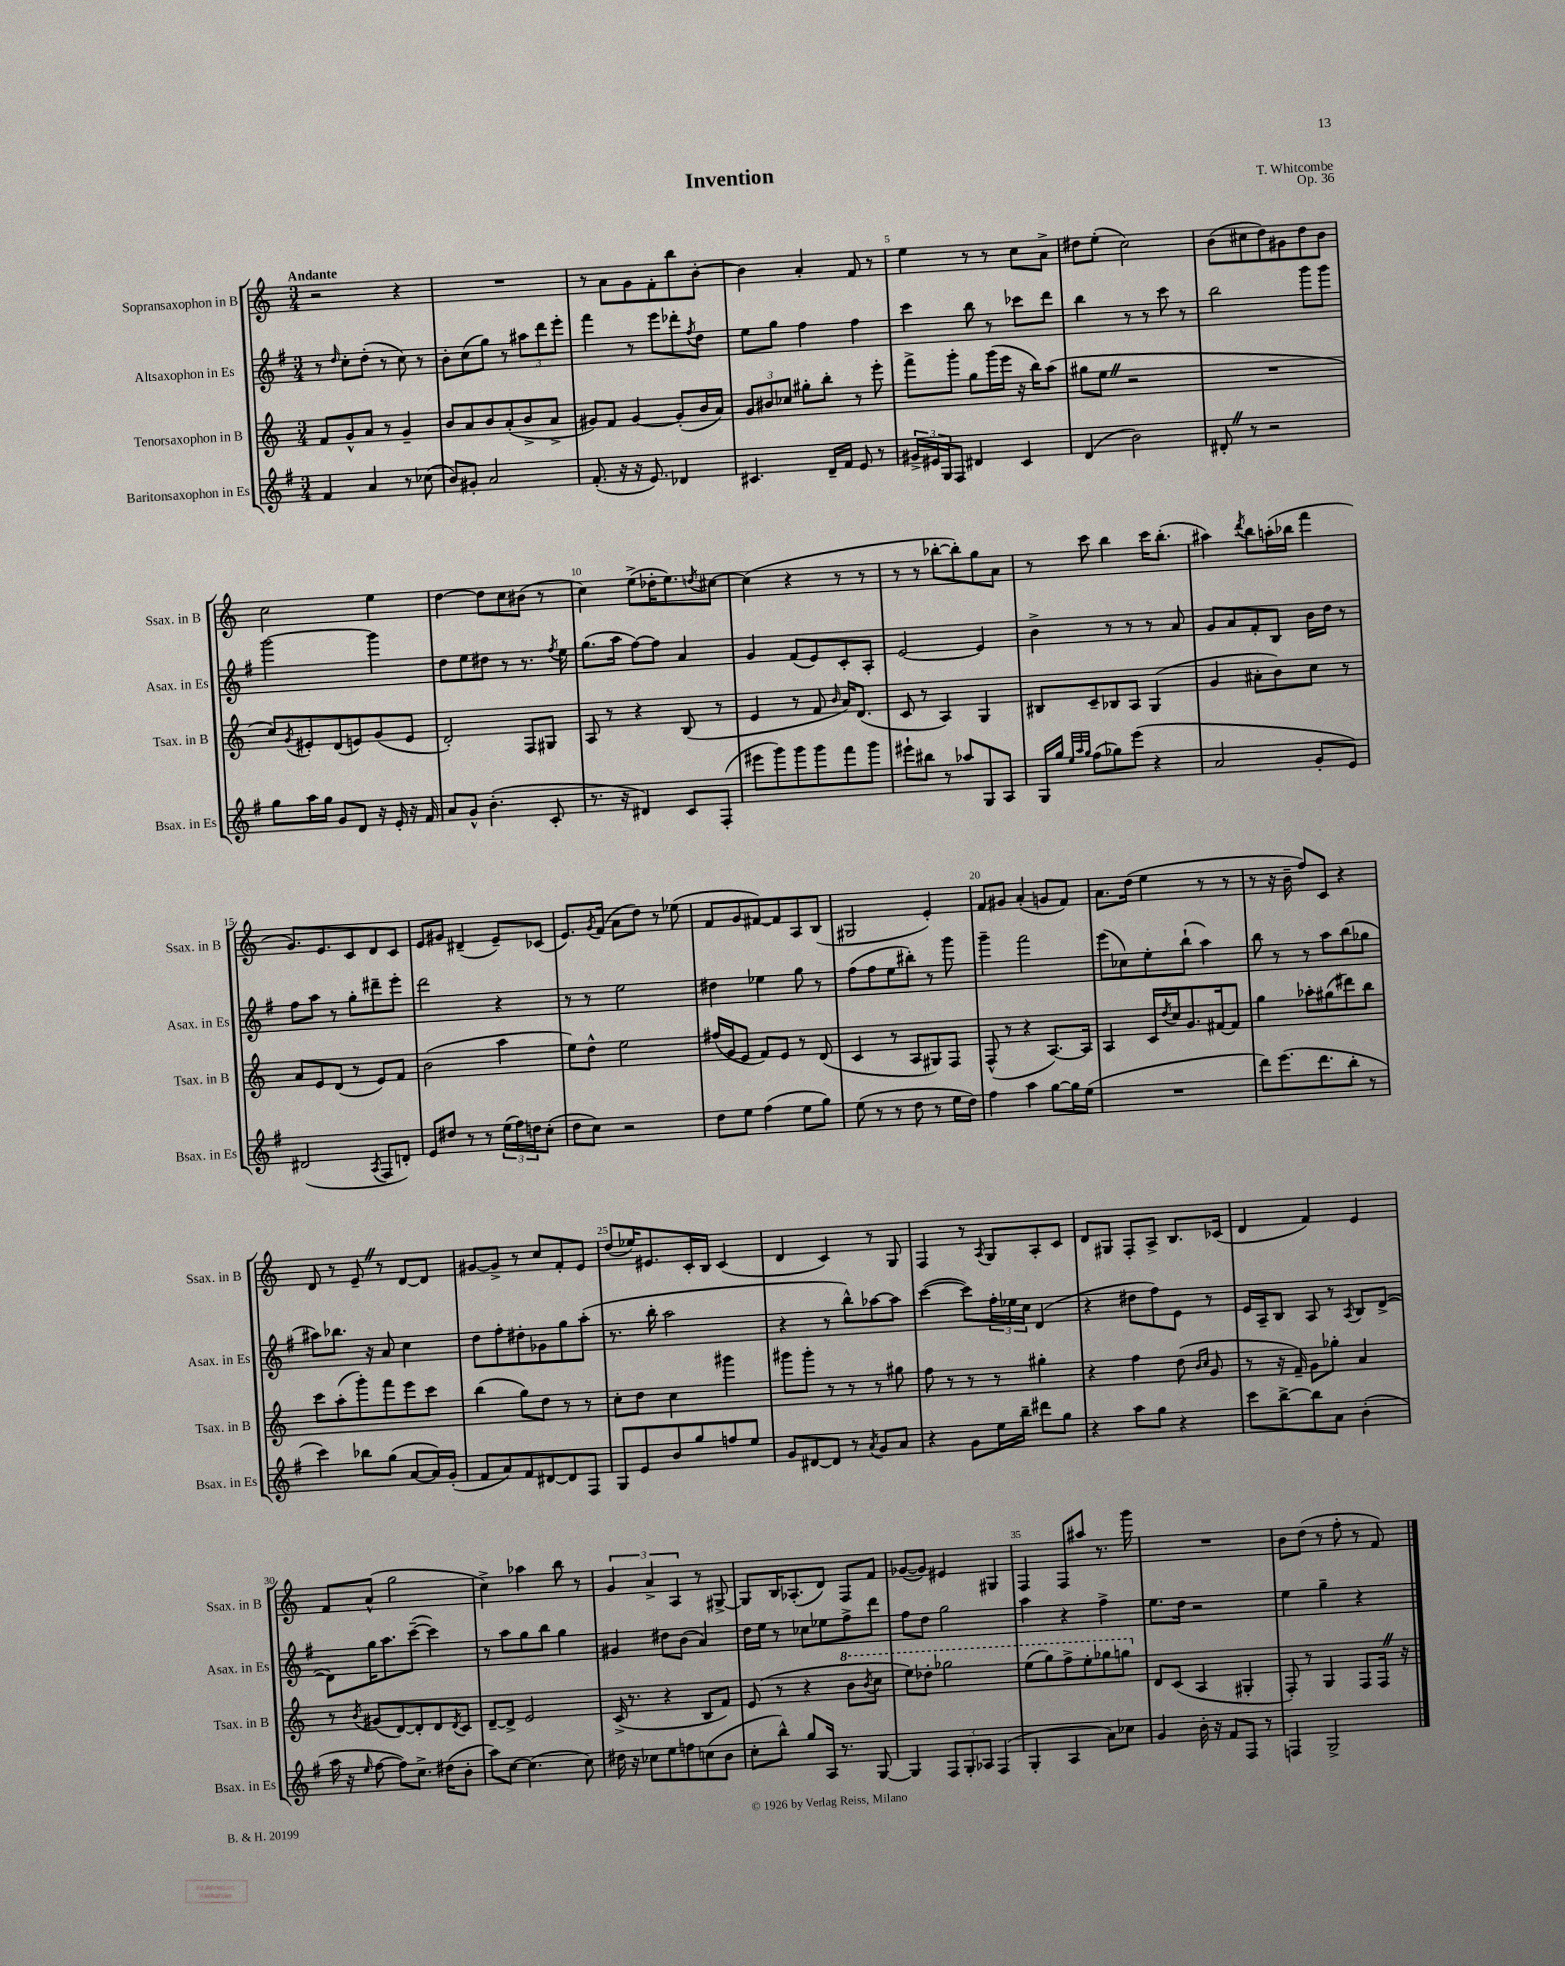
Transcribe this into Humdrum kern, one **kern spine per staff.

**kern	**kern	**kern	**kern
*staff4	*staff3	*staff2	*staff1
*clefG2	*clefG2	*clefG2	*clefG2
*k[f#]	*k[]	*k[f#]	*k[]
*M3/4	*M3/4	*M3/4	*M3/4
4f#	8f	8r	2r
.	.	16qqdd	.
.	8g^^	8cc'	.
4a	8a	(8dd'	.
.	8r	8r	.
8r	4g~	8cc)	4r
(8cc-	.	8r	.
=	=	=	=
8b)	8b	8b'	2.r
8g#'	8a	(8cc	.
2a	8b	8gg)	.
.	(8a'	8r	.
.	8b^	12aa#	.
.	.	12ddd	.
.	8a^	.	.
.	.	12eee'	.
=	=	=	=
(8.f#'	8g#)	4fff#	8r
.	8f	.	8a
16r	.	.	.
16r	[4g#	8r	8g
8.e)	.	.	.
.	.	8eee	8f'
4d-	(8g#']	8ddd-'	8bb
.	.	8qff#	.
.	16b	8dd	[8b'
.	16a)	.	.
=	=	=	=
4.c#	12g	8ee	4b]
.	12b#	.	.
.	.	8gg	.
.	12cc-	.	.
.	8gg#'	4ff#	4a'
16d~	8bb'	.	.
16f#	.	.	.
8e	8r	4ff#	8f
8r	8eee'	.	8r
=	=	=	=
24g#^	8fff^	4ccc	4ee
24e#	.	.	.
24G	.	.	.
8F#	8ggg'	.	.
4d#	8gg	8bb	8r
.	(16ggg	8r	8r
.	16eee	.	.
4c	16r	8ccc-	8cc
.	16bb)	.	.
.	(8aa	8ddd	8a^
=	=	=	=
(4d	8gg#	4bb	8dd#
.	8ee	.	(8ee'
2b)	2r	8r	2cc)
.	.	8r	.
.	.	8ccc	.
.	.	8r	.
=	=	=	=
8d#'	2.r	2bb	(8b
8r	.	.	8cc#
2r	.	.	8dd)
.	.	.	8g#
.	.	8ggg	8dd
.	.	8ggg	8b
=	=	=	=
8gg	8cc)	[2ggg	2cc
.	8qg	.	.
16aa	8e#'	.	.
16gg	.	.	.
8g	(8d	.	.
8d	8e)	.	.
16r	(8g	4ggg]	4ee
16e'	.	.	.
16r	8e	.	.
16f#	.	.	.
=	=	=	=
8a	2d')	8dd	[4dd
8g^^	.	8ee	.
(4.b'	.	8dd#	8dd]
.	.	8r	8cc
.	8F	8.r	(8b#
8c'	8G#	.	8r
.	.	8qff#	.
.	.	16ee	.
=	=	=	=
8.r	8A	(8.gg	4cc)
.	8r	.	.
16r	.	16aa	.
4d#)	4r	[8ff#)	(8ee^
.	.	8ff#]	16dd-'
.	.	.	8.ee)
8c	(8B	4a	.
.	.	.	8qdd
(8F#'	8r	.	[8cc#
=	=	=	=
8eee#	4e	4g	(4cc#]
8ggg)	.	.	.
8ggg	8r	(8f#	4r
8ggg	8f	8e)	.
.	16qqb	.	.
8fff#	16a)	8c'	8r
.	(8.d	.	.
8ggg	.	8A'	8r
=	=	=	=
8eee#`	8c	[2e	8r
8bb#	8r	.	8r
8r	4A)	.	[8bb-'
8aa-	.	.	8bb-'])
8G	4G	4e]	8gg
8A	.	.	8a
=	=	=	=
16G	8B#	4b^	8r
16gg	.	.	.
32qqee	.	.	.
32qqaa	.	.	.
32qqgg	.	.	.
(8ff#	8c~	.	8ccc
8gg-)	8B-	8r	4bb
(8eee	8A	8r	.
4r	(4G	8r	16ccc
.	.	.	(8.bb'
.	.	8a	.
=	=	=	=
2a	4g	8g	4aa#)
.	.	8a	.
.	.	.	8qddd
.	8a#'	8f#'	8bb
.	8b)	8B	(16aa'
.	.	.	16bb-
8g'	8cc	16b	4fff
.	.	16dd	.
8e)	8r	8r	.
=	=	=	=
(2d#	8a	8ff#	8.g)
.	8e	8aa	.
.	.	.	8.e
.	(8d	8r	.
.	8r	8gg'	8c
8qA	.	.	.
8F#	8e)	8ddd#~	8d
8d')	8f	8eee'	8c
=	=	=	=
8e	(2b	2ddd	8e
8dd#	.	.	8g#
8r	.	.	(4d#~
8r	.	.	.
(24ee	4aa	4r	8e~)
24ff#)	.	.	.
24dd	.	.	.
(8cc'	.	.	(8c-
=	=	=	=
8dd	8ee)	8r	8.e)
8cc)	8dd^^	8r	.
.	.	.	8qg
.	.	.	(16f
2r	2ee	2ee	8a
.	.	.	8dd)
.	.	.	8r
.	.	.	(8ee-
=	=	=	=
8dd	(16ff#	4dd#	8f
.	16g	.	.
8ee	8e	.	8g
(4ff#	8f)	4ee-	[8f#)
.	8e	.	8f#]
8ee	8r	8gg	8A
8gg)	(8d	8r	(8B
=	=	=	=
(8ee	4c	(8ff#	2G#
8r	.	8ff#	.
8r	8r	8ee	.
8dd	8A	8bb#')	.
8r	8G#)	8r	4e')
16ee	8F	8ggg	.
16dd)	.	.	.
=	=	=	=
4ff#	(8F^^	4ggg~	8f
.	8r	.	8g#
4aa	4r	2fff#	(4a'
[8gg	[8.A)	.	8g
16gg]	.	.	8f)
(16ee	16A]	.	.
=	=	=	=
2.r	4A	(8eee	8.a
.	.	8cc-)	.
.	.	.	(16dd
.	16c	8ee'	4ee
.	8qdd	.	.
.	16cc	.	.
.	8.g	(8bb`	.
.	.	4aa)	8r
.	[16f#	.	.
.	8f#]	.	8r
=	=	=	=
8ddd)	4gg	8bb	8r
(8.eee	.	8r	16r
.	.	.	16b~
.	8aa-'	8r	8ff)
8.ddd	.	.	.
.	(8gg#	8aa	8c
8bb'	8ddd#)	(8bb	4r
8r	8bb	8gg-	.
=	=	=	=
4ccc)	8ccc	8aa#)	8d
.	(8aa'	8.bb-	8r
8bb-	8ggg')	.	8e~
.	.	16r	.
(8gg	8fff	8a	8r
[8a	8eee	4cc	[8d
16a])	8ccc	.	8d]
(16g'	.	.	.
=	=	=	=
8f#	(4bb	8dd	[8g#
8a)	.	8ff#'	8g#^]
8f#	8gg)	8dd#'	8r
[8d#	8dd	8g-	8cc
8d#]	8r	8gg	8f'
8F#	8r	(8aa'	8e
=	=	=	=
8G	8cc'	8.r	(8dd
8e	8dd	.	16ee-)
.	.	16bb'	8.e#
8b	4cc	2aa	.
8gg	.	.	16c'
.	.	.	16B
8ff	4ggg#	.	(4c
8ee	.	.	.
=	=	=	=
8g	8ggg#	4r	4d
[8d#	8ggg#'	.	.
8d#]	8r	8r	4c)
8r	8r	8bb^^)	.
8qa	.	.	.
8g	8r	[8aa-	8r
8a	8gg#	8aa-]	8G
=	=	=	=
4r	8ff	([4ccc	4F
.	8r	.	.
8g	8r	8ccc])	8r
.	.	.	8qA
16ee	8r	24ff#'	8G
.	.	24ee-	.
16bb~	.	.	.
.	.	24cc	.
8ddd#	4gg#'	(4d	8A'
8gg	.	.	8c
=	=	=	=
4r	4r	4r	8d
.	.	.	8G#
8aa	4ff	8dd#	8F'
8gg	.	8ff#)	8A^
4r	(8dd	8e	8.B
.	16qqb	.	.
.	16qqcc	.	.
.	8g	8r	.
.	.	.	(16c-
=	=	=	=
8ccc	8r	16e	4d
.	.	16A~	.
[8bb^	16r	8B	.
.	16f~)	.	.
8bb]	8g	8A	4f)
8a	8gg-'	8r	.
.	.	8qA	.
(4b'	4a	8B	4e
.	.	([8d^	.
=	=	=	=
16aa	8r	8d])	8f
16r	.	.	.
16qqee	8qb	.	.
[8ff#	(8g#	16gg	(8a^^
.	.	8.aa	.
8ff#])	[8d)	.	2gg
8.cc^	8d']	([8ccc~	.
.	8d	4ccc])	.
(16dd#	.	.	.
.	8qd	.	.
8b'	8c	.	.
=	=	=	=
8aa)	[8d~	8r	4cc^)
[8cc	8d^]	8aa	.
(4.cc]	2e	8gg	4aa-
.	.	8bb	.
.	.	4gg	8bb
8cc)	.	.	8r
=	=	=	=
16dd#	(16c^	4g#	6g
16r	8.r	.	.
8cc-	.	.	.
.	.	.	6a^
8ee	4r	8dd#	.
.	.	.	6A
8ff	.	(8b	.
(8cc	8B	4a)	8r
8b	8f)	.	[8G#^
=	=	=	=
8cc'	(8e	16dd	8G#]
.	.	16ee	.
8bb^^)	8r	8r	16B
.	.	.	(8.A-'
8gg	4r	8cc-	.
16A	.	8ee-	8d)
8.r	.	.	.
.	8bb	8ff#^	8F
.	8qbb	.	.
[8G	8ccc	8ddd	8f
=	=	=	=
4G]	8eee)	8ff#	([8g-
.	8ddd-'	8dd	8g-])
12F#	2ggg-	2gg	4e#
12G'	.	.	.
12A-	.	.	.
(4F#	.	.	4G#
=	=	=	=
4G'	(8eee	4aa	4F
.	8ggg)	.	.
4A	8fff^	4r	8F
.	8eee'	.	8aa#
8a)	8ggg-	4ff#^	8.r
8cc-	8ggg	.	.
.	.	.	16ggg
=	=	=	=
4g	8d	8.ee	2.r
.	(8c	.	.
.	.	16dd	.
16b'	4A	2r	.
16r	.	.	.
8f#	.	.	.
8F#	4G#'	.	.
8r	.	.	.
=	=	=	=
4F	8F')	4ee	8b
.	8r	.	(8dd
2G^	4G	4gg~	8r
.	.	.	8ff'
.	8F	4r	8r
.	16F	.	8f)
.	16r	.	.
==	==	==	==
*-	*-	*-	*-
